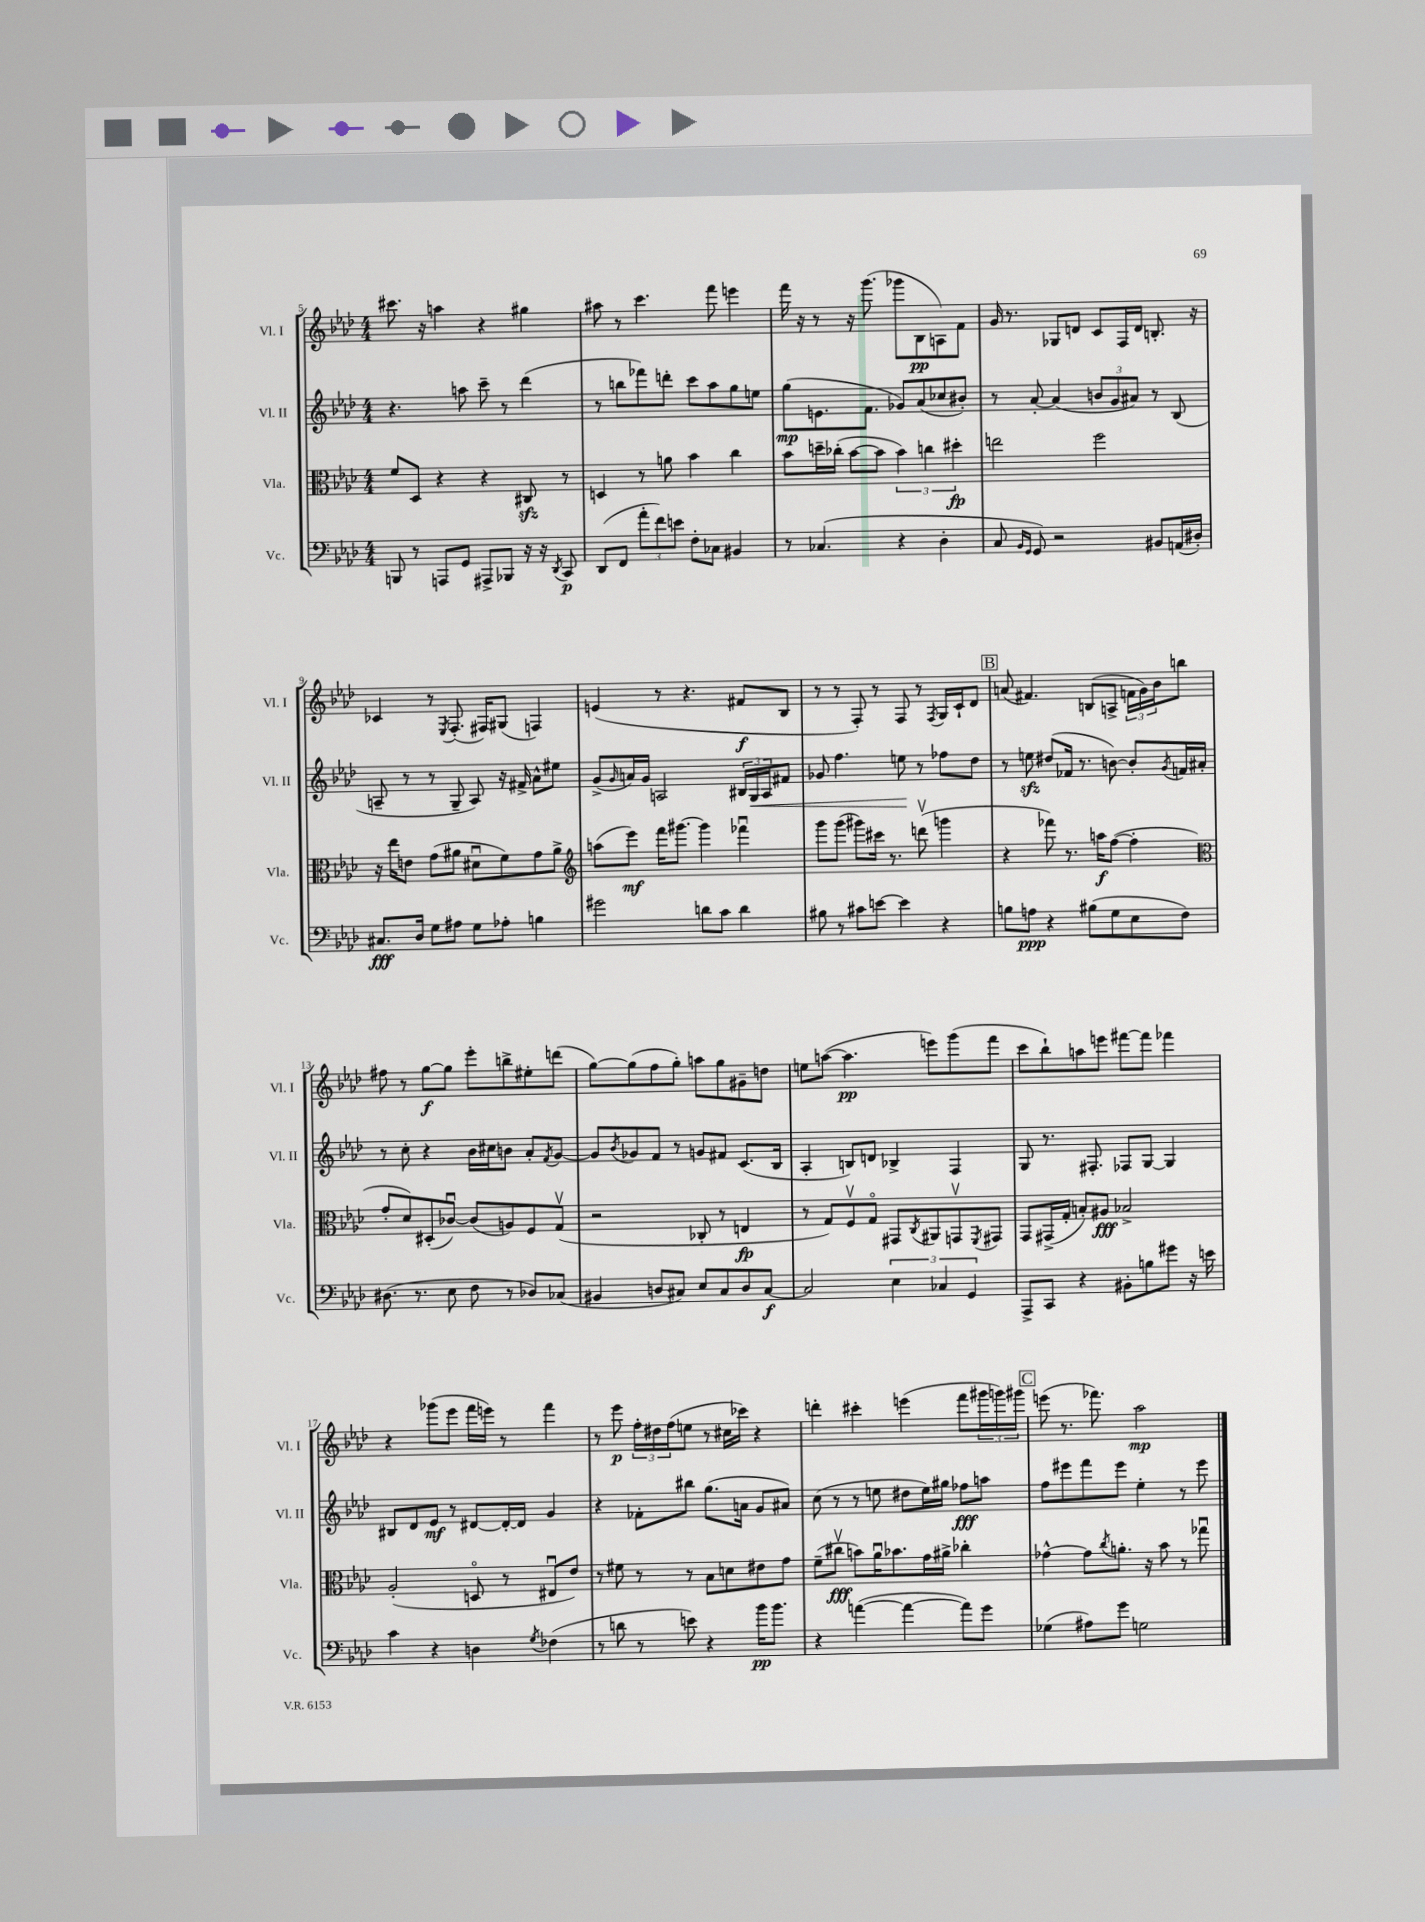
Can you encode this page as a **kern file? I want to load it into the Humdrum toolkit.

**kern	**dynam	**kern	**dynam	**kern	**dynam	**kern	**dynam
*part4	*part4	*part3	*part3	*part2	*part2	*part1	*part1
*staff4	*staff4	*staff3	*staff3	*staff2	*staff2	*staff1	*staff1
*I"Vc.	*	*I"Vla.	*	*I"Vl. II	*	*I"Vl. I	*
*I'Vc.	*	*I'Vla.	*	*I'Vl. II	*	*I'Vl. I	*
*clefF4	*	*clefC3	*	*clefG2	*	*clefG2	*
*k[b-e-a-d-]	*	*k[b-e-a-d-]	*	*k[b-e-a-d-]	*	*k[b-e-a-d-]	*
*M4/4	*	*M4/4	*	*M4/4	*	*M4/4	*
=5	=5	=5	=5	=5	=5	=5	=5
8BBBn/	.	8f/L	.	4.r	.	8.ccc#X\	.
8r	.	8D-/J	.	.	.	.	.
.	.	.	.	.	.	16r	.
8AAAn/L	.	4r	.	.	.	4aan\	.
8GG/J	.	.	.	8aan\	.	.	.
8AAA#X^/L	.	4r	.	8ccc~\	.	4r	.
8BBB-X/J	.	.	.	8r	.	.	.
16r	.	8C#Xzz/	.	(4ddd-\	.	4gg#X\	.
16r	.	.	.	.	.	.	.
8qDD-/	.	.	.	.	.	.	.
8CC/	p	8r	.	.	.	.	.
=6	=6	=6	=6	=6	=6	=6	=6
(8DD-/L	.	4Dn/	.	8r	.	8aa#X\	.
8FF/J	.	.	.	8bbn\L	.	8r	.
12a-'\L	.	8r	.	8fff-X\)	.	4.ccc\	.
12f\)	.	.	.	.	.	.	.
.	.	8an\	.	8dddn'\J	.	.	.
12en\J	.	.	.	.	.	.	.
8F'\L	.	4b-\	.	8ccc\L	.	.	.
8C-X\J	.	.	.	8aa-\	.	8fff\	.
4BB#X/	.	4cc\	.	8gg\	.	4eeen\	.
.	.	.	.	8een\J	.	.	.
=7	=7	=7	=7	=7	=7	=7	=7
8r	.	8b-\L	.	(8gg\L	mp	16fff\	.
.	.	.	.	.	.	16r	.
(4.C-X/	.	16ddn~\L	.	8.en\	.	8r	.
.	.	(16cc-X'\JJ	.	.	.	.	.
.	.	[8b-\L	.	.	.	16r	.
.	.	.	.	8.f\J	.	(8.ggg\	.
.	.	8b-\J]	.	.	.	.	.
4r	.	6b-\)	.	8g-X/L)	.	8ggg-X\L	.
.	.	.	.	(8a-/	.	8B-\	pp
.	.	6ccn\	.	.	.	.	.
4D-'\	.	.	.	8cc-X/	.	8An\)	.
.	.	6dd#X'\	fp	.	.	.	.
.	.	.	.	8b#X'/J)	.	8f\J	.
=8	=8	=8	=8	=8	=8	=8	=8
8C/	.	2een\	.	8r	.	16g/	.
.	.	.	.	.	.	8.r	.
16qqBB-/LL	.	.	.	.	.	.	.
16qqGG/JJ	.	.	.	.	.	.	.
8GG/)	.	.	.	[8a-'/	.	.	.
2r	.	.	.	(4a-/]	.	8G-X/L	.
.	.	.	.	.	.	8dn/J	.
.	.	2ff\	.	12bn/L	.	8c/L	.
.	.	.	.	12g/	.	.	.
.	.	.	.	.	.	16F/L	.
.	.	.	.	12a#X/J)	.	.	.
.	.	.	.	.	.	16d/JJ	.
8BB#X/L	.	.	.	8r	.	8.Bn'/	.
(16AAn/L	.	.	.	(8B-/	.	.	.
16D#X'/JJ)	.	.	.	.	.	16r	.
!!LO:LB:g=z
=9	=9	=9	=9	=9	=9	=9	=9
8.C#X/L	fff	16r	.	8An~/	.	4c-X/	.
.	.	16ee-\KL	.	.	.	.	.
.	.	8en\J	.	8r	.	.	.
16D-/Jk	.	.	.	.	.	.	.
8G\L	.	(8g\L	.	8r	.	8r	.
.	.	.	.	.	.	8qE-/	.
8A#X\J	.	8a#X\J	.	8G~/	.	(8.F'/	.
8G\L	.	8d#Xu\L	.	8A/)	.	.	.
.	.	.	.	.	.	16F#X/KL)	.
8A-X'\J	.	8f\)	.	16r	.	(8G#X/J	.
.	.	.	.	16f#X^/	.	.	.
4Bn\	.	8g\	.	8a-^^\L	.	4Fn/)	.
.	.	8a#^\J	.	8ee#X\J	.	.	.
=10	=10	=10	=10	=10	=10	=10	=10
*	*	*clefG2	*	*	*	*	*
2g#X\	.	(8aan\L	.	(8g^/L	.	(4en/	.
.	.	.	.	16qqg/	.	.	.
.	.	8eee-\J)	mf	16an/L)	.	.	.
.	.	.	.	16g/JJ	.	.	.
.	.	16fff\KL	.	2An/	.	8r	.
.	.	[8.ggg#X\J	.	.	.	.	.
.	.	.	.	.	.	4.r	.
8dn\L	.	4ggg#\]	.	.	.	.	.
8c\J	.	.	.	.	.	.	.
4d\	.	4fff-Xu\	.	24B#X/LL	.	8f#X/L	f
!	!	!	!	!	!LO:HP:b	!	!
.	.	.	.	24G/	<	.	.
.	.	.	.	24A/J	.	.	.
.	.	.	.	8f#X/J	.	8B-/J	.
=11	=11	=11	=11	=11	=11	=11	=11
8B#X\	.	8ggg\L	.	8g-X/	.	8r	.
8r	.	(8ggg\J	.	4.ff\	.	8r	.
8c#X\L	.	8ggg#X\L)	.	.	.	8F'/)	.
[8en\J	.	16ccc#X\Jk	.	.	.	8r	.
.	.	8.r	.	.	.	.	.
4e\]	.	.	.	8een\	.	8F/	.
.	.	(8dddnv\	.	8r	[	8r	.
.	.	.	.	.	.	8qF/	.
4r	.	4gggn\	.	8ff-X\L	.	16G/LL	.
.	.	.	.	.	.	16c`/J	.
.	.	.	.	8dd-\J	.	8d-/J	.
!!LO:REH:place=s1:t=B
=12	=12	=12	=12	=12	=12	=12	=12
8Bn\L	.	4r	.	8r	.	(8an/	.
8An\J	ppp	.	.	8eenzz\	.	4.f#X/)	.
4r	.	8fff-X\)	.	(8dd#X/L	.	.	.
.	.	8.r	.	16f-X/Jk	.	.	.
.	.	.	.	8.r	.	.	.
(8B#X\L	.	.	.	.	.	(8Bn/L	.
.	.	16aan\KL	f	.	.	.	.
8G\	.	([8ff\J	.	[8bn\)	.	8An^/J	.
8E-\	.	4ff'\]	.	8b'/L]	.	24fn\LL	.
.	.	.	.	.	.	24g\)	.
.	.	.	.	.	.	24b-\J	.
.	.	.	.	8qg/	.	.	.
8F\J)	.	.	.	16fn/L	.	8bbn\J	.
.	.	.	.	16a#X'/JJ	.	.	.
!!LO:LB:g=z
=13	=13	=13	=13	=13	=13	=13	=13
*	*	*clefC3	*	*	*	*	*
(8.D#X\	.	8g'/L	.	8r	.	8ff#X\	.
.	.	8d-/)	.	8cc'\	.	8r	.
8.r	.	.	.	.	.	.	.
.	.	(8D#X'/	.	4r	.	[8gg\L	f
8E-\	.	[8c-Xu/J)	.	.	.	8gg\J]	.
8F\	.	(8c-/L]	.	16b-\LL	.	8eee-'\L	.
.	.	.	.	16cc#X\J	.	.	.
8r	.	8An/)	.	8bn\J	.	8bbn^\	.
8D-X/L)	.	8F/	.	8a-'/L	.	8ee#X'\	.
.	.	.	.	8qf/	.	.	.
(8C-X/J	.	(8Gv/J	.	[8g/J	.	(8dddn\J	.
=14	=14	=14	=14	=14	=14	=14	=14
4BB#X/	.	2r	.	8g/L]	.	[8gg\L)	.
.	.	.	.	8qb-/	.	.	.
.	.	.	.	8g-X/	.	(8gg\]	.
8Dn/L	.	.	.	8f/J	.	8ff\	.
8C#X/J)	.	.	.	8r	.	8gg'\J)	.
8E-/L	.	8C-X'/	.	8gn/L	.	8aan\L	.
8C#/	.	8r	.	8f#X/J	.	8gg\	.
8D/	.	4En/	fp	(8.c/L	.	8g#X~\	.
[8C#/J	f	.	.	.	.	8ddn\J	.
.	.	.	.	16B-/Jk	.	.	.
=15	=15	=15	=15	=15	=15	=15	=15
2C#/]	.	8r	.	4A-'/	.	8een\L	.
.	.	8G/L)	.	.	.	([8aan\J	.
.	.	8Fv/	.	8Bn/L)	.	4.aa\]	pp
.	.	8G/J	.	8dn/J	.	.	.
6E-\	.	8GG#X/L	.	4B-X^/	.	.	.
.	.	8qC/	.	.	.	.	.
.	.	8AA#X/	.	.	.	8eeen\L)	.
6C-X/	.	.	.	.	.	.	.
.	.	8GGnv/	.	4F/	.	(8ggg\	.
6GG/	.	.	.	.	.	.	.
.	.	8qFF/	.	.	.	.	.
.	.	8GG#X/J	.	.	.	8fff\J	.
=16	=16	=16	=16	=16	=16	=16	=16
8AAA-^/L	.	8GG/L	.	8G/	.	8ccc\L	.
8CC/J	.	(16GG#X^/L	.	8.r	.	8bb-`\)	.
.	.	16G'/JJ	.	.	.	.	.
4r	.	8Bn'/L)	.	.	.	8aan\	.
.	.	.	.	8.F#X'/	.	.	.
.	.	8A#X/J	fff	.	.	8eeen\J	.
8BB#X'\L	.	2B-X^/	.	8F-X/L	.	[8fff#X\L	.
8Bn\	.	.	.	[8G/J	.	8fff#\J]	.
8g#X\J	.	.	.	4G/]	.	4fff-X\	.
16r	.	.	.	.	.	.	.
16en\	.	.	.	.	.	.	.
!!LO:LB:g=z
=17	=17	=17	=17	=17	=17	=17	=17
4c\	.	(2A-'/	.	8B#X/L	.	4r	.
.	.	.	.	8d-/	.	.	.
4r	.	.	.	8e-/J	mf	(8ggg-X\L	.
.	.	.	.	8r	.	8eee-\J	.
4Dn\	.	8Dn/	.	[8d#X/L	.	16fff\LL	.
.	.	.	.	.	.	16eeen\JJ)	.
.	.	8r	.	16d#'/L_	.	8r	.
.	.	.	.	16d#/JJ]	.	.	.
8qG/	.	.	.	.	.	.	.
(4F-X\	.	8E#Xu/L	.	4g/	.	4fff\	.
.	.	8e-/J)	.	.	.	.	.
=18	=18	=18	=18	=18	=18	=18	=18
8r	.	8r	.	4r	.	8r	.
8dn\	.	8f#X\	.	.	.	8eee-\	p
8r	.	8r	.	8f-X'\L	.	24ff'\LL	.
.	.	.	.	.	.	24dd#X\	.
.	.	.	.	.	.	(24ff\J	.
8en\)	.	8r	.	8bb#X\J	.	8een\J	.
4r	.	8B-\L	.	(8.gg\L	.	8r	.
.	.	8dn\	.	.	.	16cc#X\LL	.
.	.	.	.	16an\Jk	.	16ccc-X\JJ)	.
16b-\KL	pp	8e#X\	.	8g/L	.	4r	.
8.b-\J	.	.	.	.	.	.	.
.	.	8g\J	.	8a#X/J)	.	.	.
=19	=19	=19	=19	=19	=19	=19	=19
4r	.	(8f~\L	.	(8cc\	.	4dddn'\	.
.	.	8cc#Xv\J	fff	8r	.	.	.
([4an\	.	8bn\L)	.	8r	.	4ccc#X'\	.
.	.	16a-u\K	.	8een\	.	.	.
.	.	8.b-X\	.	.	.	.	.
4a\_	.	.	.	8dd#X\L	.	(4eeen\	.
.	.	16g\L	.	16ee\L)	.	.	.
.	.	16a#X^\JJ	.	16gg#X\JJ	.	.	.
8a\L])	.	4cc-X'\	.	8ff-X\L	fff	8fff\L	.
8g\J	.	.	.	8aan\J	.	24ggg#X\L	.
.	.	.	.	.	.	24gggn\)	.
.	.	.	.	.	.	24ggg#X\JJ	.
!!LO:REH:place=s1:t=C
=20	=20	=20	=20	=20	=20	=20	=20
(4G-X\	.	[4g-X^^\	.	8ff\L	.	(8eeen\	.
.	.	.	.	8eee#X\	.	8.r	.
8A#X\L)	.	8g-\L]	.	8fff\	.	.	.
.	.	.	.	.	.	8.fff-X\)	.
.	.	8qcc/	.	.	.	.	.
8g\J	.	8.an'\J	.	8eee#\J	.	.	.
2Gn\	.	.	.	4ee-'\	.	2aa-\	mp
.	.	16r	.	.	.	.	.
.	.	8b-\	.	.	.	.	.
.	.	8r	.	8r	.	.	.
.	.	8gg-Xu\	.	8eee#\	.	.	.
==	==	==	==	==	==	==	==
*-	*-	*-	*-	*-	*-	*-	*-
